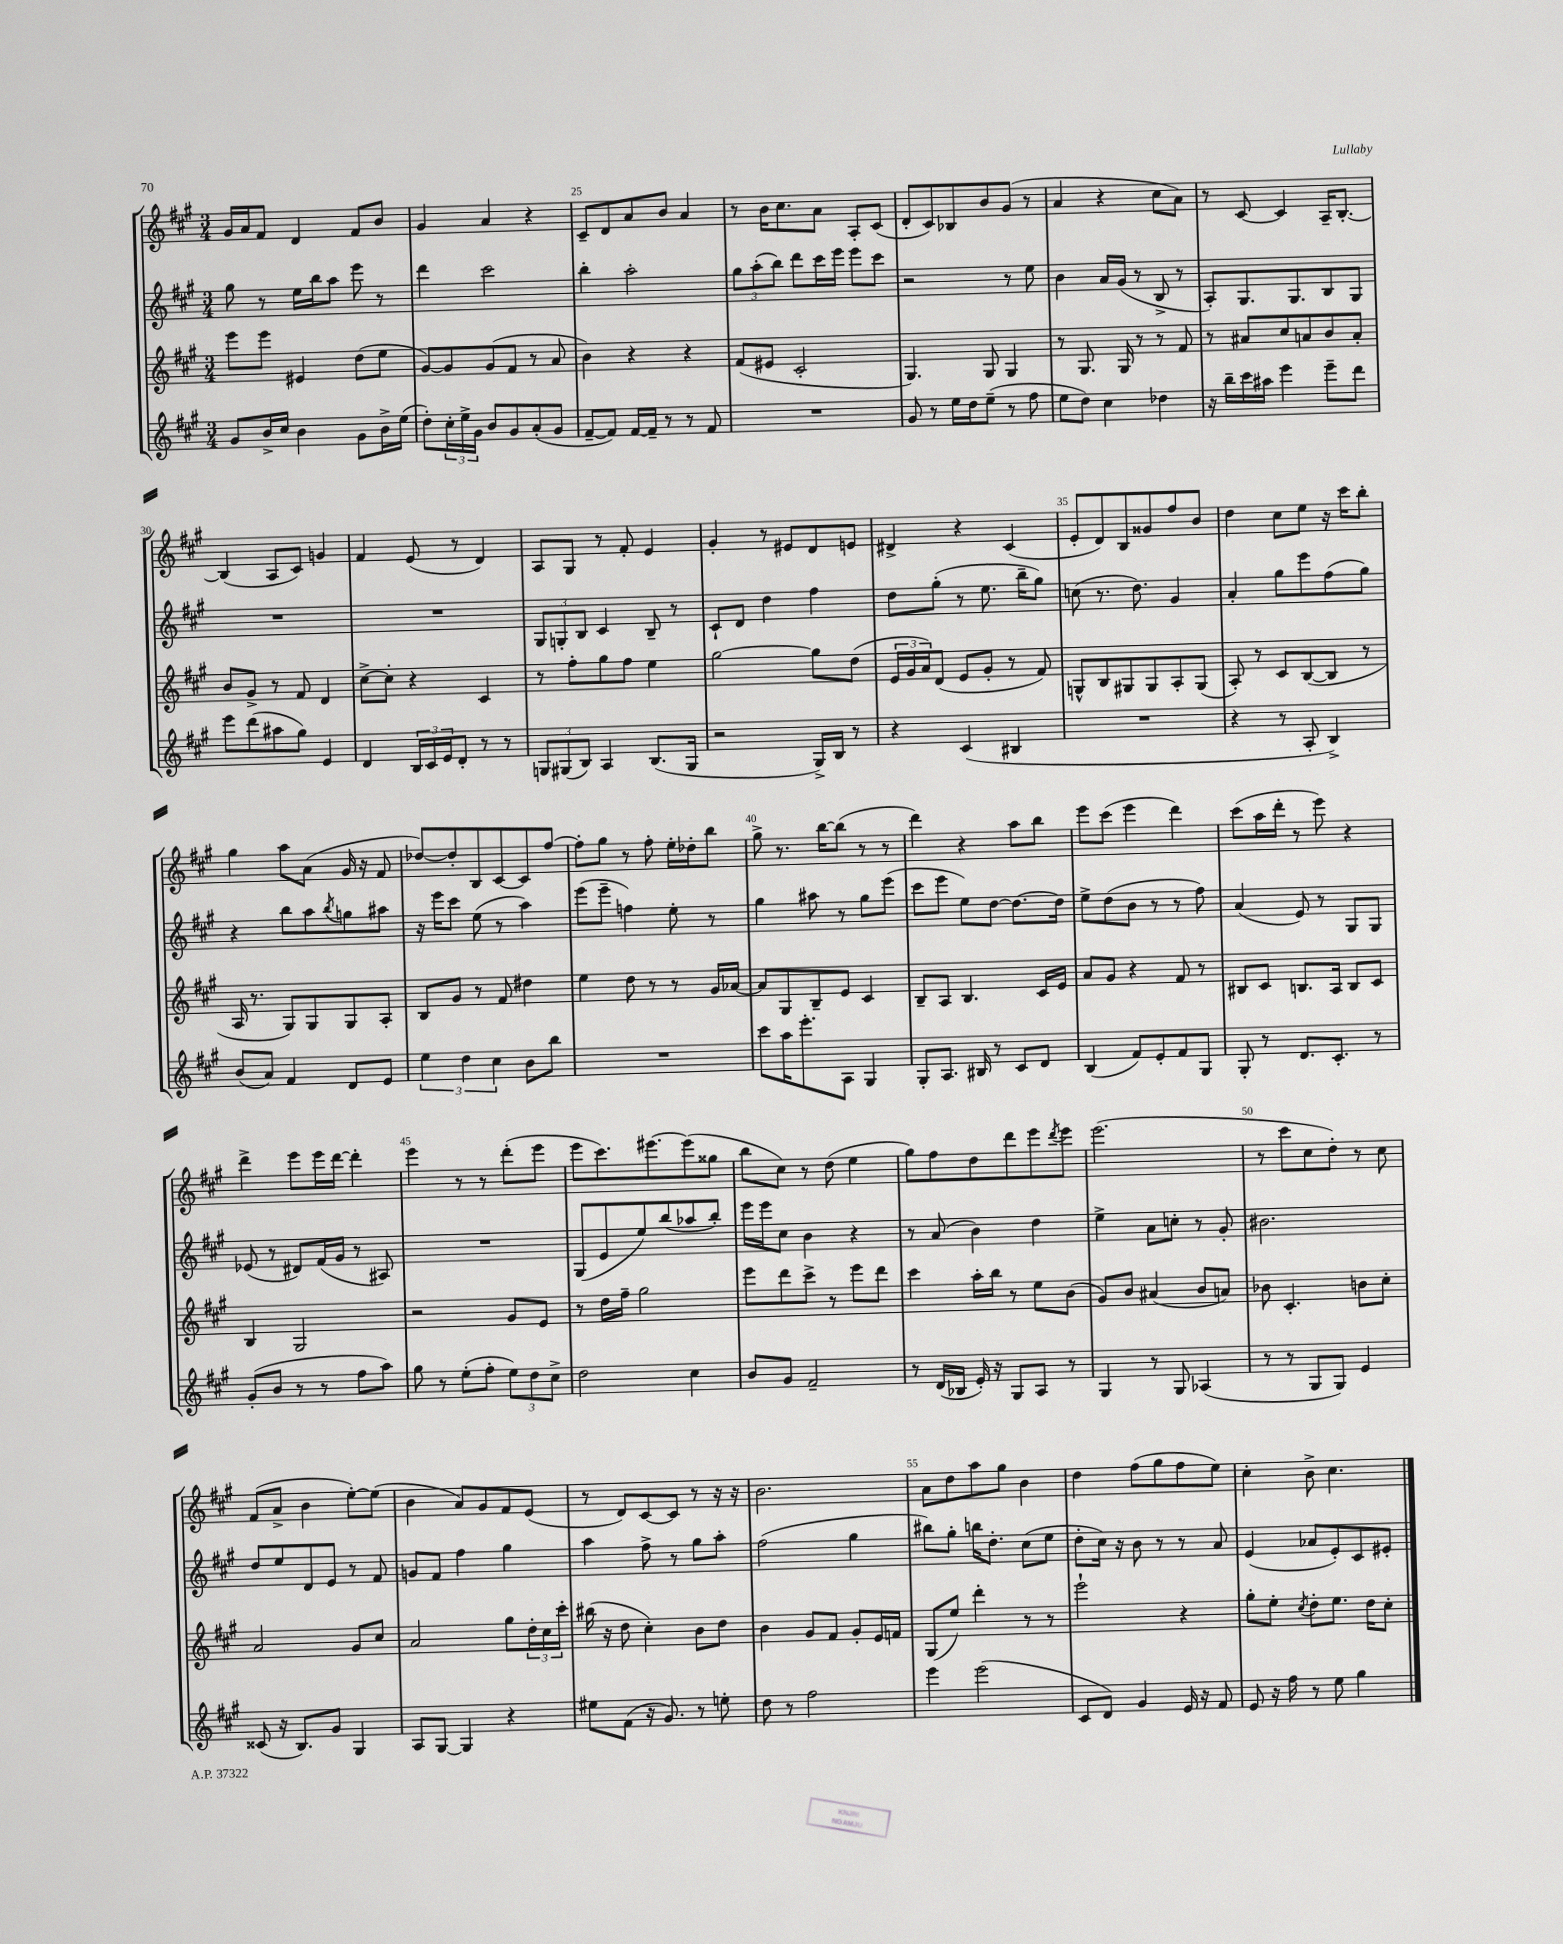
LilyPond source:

<<
\new StaffGroup <<
\new Staff = "s0" {
    \clef treble \key a \major \numericTimeSignature \time 3/4
    gis'16 a'16 fis'8 d'4 fis'8 b'8 |
    gis'4 a'4 r4 |
    cis'8-- d'8 a'8 b'8 a'4 |
    r8 b'16 cis''8. a'8 a8-. cis'8( |
    d'8-. cis'8) bes8 b'8 gis'8( r8 |
    a'4 r4 cis''8 a'8) |
    r8 cis'8~ cis'4 a16-- b8.~-. |
    b4( a8 cis'8) g'4 |
    fis'4 e'8( r8 d'4) |
    a8 gis8 r8 fis'8-. e'4 |
    gis'4-. r8 eis'8 d'8 e'8 |
    dis'4-> r4 cis'4( |
    e'8-. d'8) b8 gisis'8 fis''8 b'8 |
    d''4 cis''8 e''8 r16 cis'''16 b''8-. |
    gis''4 a''8 a'8( gis'16 r16 fis'8 |
    des''8~) des''8-. b8 cis'8~ cis'8 fis''8~ |
    fis''8-. gis''8 r8 fis''8-. e''16-. des''16-. b''8 |
    gis''8-> r8. b''16~ b''8( r8 r8 |
    d'''4) r4 a''8 b''8 |
    e'''8 cis'''8( e'''4 d'''4) |
    cis'''8( a''16 d'''16-. r8 e'''8) r4 |
    d'''4-> e'''8 e'''16 d'''16~ d'''4-. |
    e'''4 r8 r8 d'''8-.( e'''8 |
    e'''8 cis'''8.) eis'''8.~ eis'''8( gisis''8 |
    b''8 cis''8) r8 d''8( e''4 |
    gis''8) fis''8 d''8 d'''8 e'''8 \acciaccatura { d'''8 } e'''8 |
    e'''2.( |
    r8 cis'''8 cis''8 d''8-.) r8 cis''8 |
    fis'8( a'8-> b'4 e''8~-.) e''8( |
    b'4 a'8) gis'8 fis'8 e'8( |
    r8 d'8) cis'8~ cis'8 r8 r16 r16 |
    b'2. |
    a'8 d''8 a''8 gis''8 b'4 |
    d''4 fis''8( gis''8 fis''8 e''8) |
    cis''4-. b'8-> cis''4. \bar "|." |
}
\new Staff = "s1" {
    \clef treble \key a \major \numericTimeSignature \time 3/4
    gis''8 r8 e''16 b''16 a''8 e'''8 r8 |
    d'''4 cis'''2 |
    b''4-. a''2-. |
    \tuplet 3/2 { gis''8 a''8-.( b''8) } d'''8 cis'''16 e'''16 e'''8 cis'''8 |
    r2 r8 e''8 |
    b'4 a'16 gis'16( r8 b8-> r8 |
    a8-.) gis8. gis8. b8 gis8 |
    R2. |
    R2. |
    \tuplet 3/2 { gis8 g8-. b8 } cis'4 b8-- r8 |
    cis'8-! d'8 d''4 fis''4 |
    d''8 gis''8-.( r8 e''8. b''16-- gis''8) |
    c''8( r8. d''8.) gis'4 |
    a'4-. gis''8 e'''8 fis''8( gis''8) |
    r4 b''8 a''8 \acciaccatura { b''8 } g''8 ais''8 |
    r16 e'''16 cis'''8 e''8( r8 a''4) |
    e'''8( e'''8-- f''4) e''8-. r8 |
    gis''4 ais''8 r8 gis''8 e'''8( |
    cis'''8 e'''8 e''8) d''8~ d''8.~ d''16 |
    e''8-> d''8( b'8 r8 r8 fis''8) |
    a'4( e'8) r8 gis8 gis8 |
    ees'8( r8 dis'8) fis'16( gis'16 r8 ais8) |
    R2. |
    gis8( e'8 e''8) b''8( aes''8 b''8-.) |
    e'''16 e'''16 cis''8 b'4 r4 |
    r8 a'8( b'4) d''4 |
    e''4-> a'8 c''8-. r8 gis'8-. |
    bis'2. |
    d''8 e''8 d'8 e'8 r8 fis'8 |
    g'8 fis'8 fis''4 gis''4 |
    a''4 fis''8-> r8 gis''8 a''8-. |
    fis''2( gis''4 |
    bis''8) gis''8-. b''16 d''8.-. cis''8( e''8 |
    d''8-. cis''16) r16 b'8 r8 r8 a'8 |
    e'4( aes'8 e'8-.) cis'8 eis'8-. \bar "|." |
}
\new Staff = "s2" {
    \clef treble \key a \major \numericTimeSignature \time 3/4
    e'''8 e'''8 eis'4 d''8( e''8 |
    gis'8~) gis'8 gis'8( fis'8 r8 a'8 |
    b'4) r4 r4 |
    fis'8( eis'8 cis'2-. |
    gis4.) gis8 gis4 |
    r8 gis8. gis16 r8 r8 fis'8 |
    r8 ais'8 cis''8 a'8 b'8 a'8-. |
    b'8 gis'8-> r8 fis'8 d'4 |
    cis''8~-> cis''8-. r4 cis'4 |
    r8 fis''8-. gis''8 fis''8 e''4 |
    gis''2~ gis''8 d''8( |
    \tuplet 3/2 { e'16 gis'16 a'16) } d'8( e'8 gis'8-. r8 fis'8) |
    g8-^ b8 gis8 gis8 a8-. gis8( |
    a8-.) r8 cis'8 b8~( b8 r8 |
    a16 r8. gis8) gis8 gis8 a8-. |
    b8 gis'8 r8 fis'8 dis''4 |
    e''4 d''8 r8 r8 gis'16 aes'16~ |
    aes'8 gis8 b8-- e'8 cis'4 |
    b8-- a8 b4. cis'16 e'16 |
    a'8 gis'8 r4 fis'8 r8 |
    bis8 cis'8 b8. a16 b8 cis'8 |
    b4 gis2 |
    r2 gis'8 e'8 |
    r8 d''16 fis''16-- gis''2 |
    e'''8 d'''8 cis'''8-> r8 e'''8 d'''8 |
    cis'''4 a''16-. b''16 r8 e''8 b'8( |
    gis'8) b'8 ais'4( b'8 a'8) |
    bes'8 cis'4.-. b'8 cis''8-. |
    a'2 gis'8 cis''8 |
    a'2 gis''8 \tuplet 3/2 { d''16-. cis''16 cis'''16-. } |
    bis''16( r16 d''8 cis''4-.) b'8 d''8 |
    b'4 gis'8 fis'8 gis'8-. e'16 f'16 |
    gis8( e''8) d'''4-. r8 r8 |
    e'''2-! r4 |
    gis''8-. e''8-. \acciaccatura { cis''8 } d''8-. e''8. d''16 cis''8-. \bar "|." |
}
\new Staff = "s3" {
    \clef treble \key a \major \numericTimeSignature \time 3/4
    gis'8 b'16-> cis''16 b'4 gis'8 b'16-> e''16( |
    d''8-.) \tuplet 3/2 { cis''16-. e''16-> gis'16 } b'8 gis'8 a'8-.( gis'8 |
    fis'8~-- fis'8) fis'16~ fis'16-- r8 r8 fis'8 |
    R2. |
    gis'8 r8 e''16 d''16 e''8--( r8 fis''8 |
    e''8 d''8) cis''4 des''4 |
    r16 b''16-- cis'''16 ais''16 e'''4 e'''8-- d'''8 |
    e'''8 d'''8( ais''8 gis''8) e'4 |
    d'4 \tuplet 3/2 { b16 cis'16 e'16 } d'8-. r8 r8 |
    \tuplet 3/2 { g8 gis8( b8) } a4 b8.( gis16 |
    r2 gis16->) b16 r8 |
    r4 cis'4( bis4 |
    R2. |
    r4 r8 a8-. b4->) |
    b'8( a'8) fis'4 d'8 e'8 |
    \tuplet 3/2 { e''4 d''4 cis''4 } b'8 b''8 |
    R2. |
    cis'''8 a''16 e'''8.-. a8 gis4 |
    gis8-. a8. bis16 r8 cis'8 d'8 |
    b4( fis'8) e'8-. fis'8 gis8 |
    gis8-. r8 d'8. cis'8.-. r8 |
    gis'8-.( b'8 r8 r8 fis''8 a''8) |
    gis''8 r8 e''8-.( fis''8-. \tuplet 3/2 { e''8) d''8 cis''8-> } |
    d''2 cis''4 |
    b'8 gis'8 fis'2-- |
    r8 d'16( bes16 e'16-.) r16 gis8 a8 r8 |
    gis4 r8 gis8 aes4( |
    r8 r8 gis8 gis8) e'4 |
    cisis'8( r16 b8.) gis'8 gis4 |
    a8 gis8~ gis4 r4 |
    eis''8 fis'8( r16 gis'8.) r8 e''8-. |
    d''8 r8 fis''2 |
    e'''4 e'''2( |
    cis'8 d'8) gis'4 e'16 r16 fis'8 |
    e'8 r16 fis''16 r8 e''8 gis''4 \bar "|." |
}
>>
>>
\layout { \context { \Score currentBarNumber = #23 \override BarNumber.break-visibility = ##(#f #t #t) barNumberVisibility = #(every-nth-bar-number-visible 5) } }
